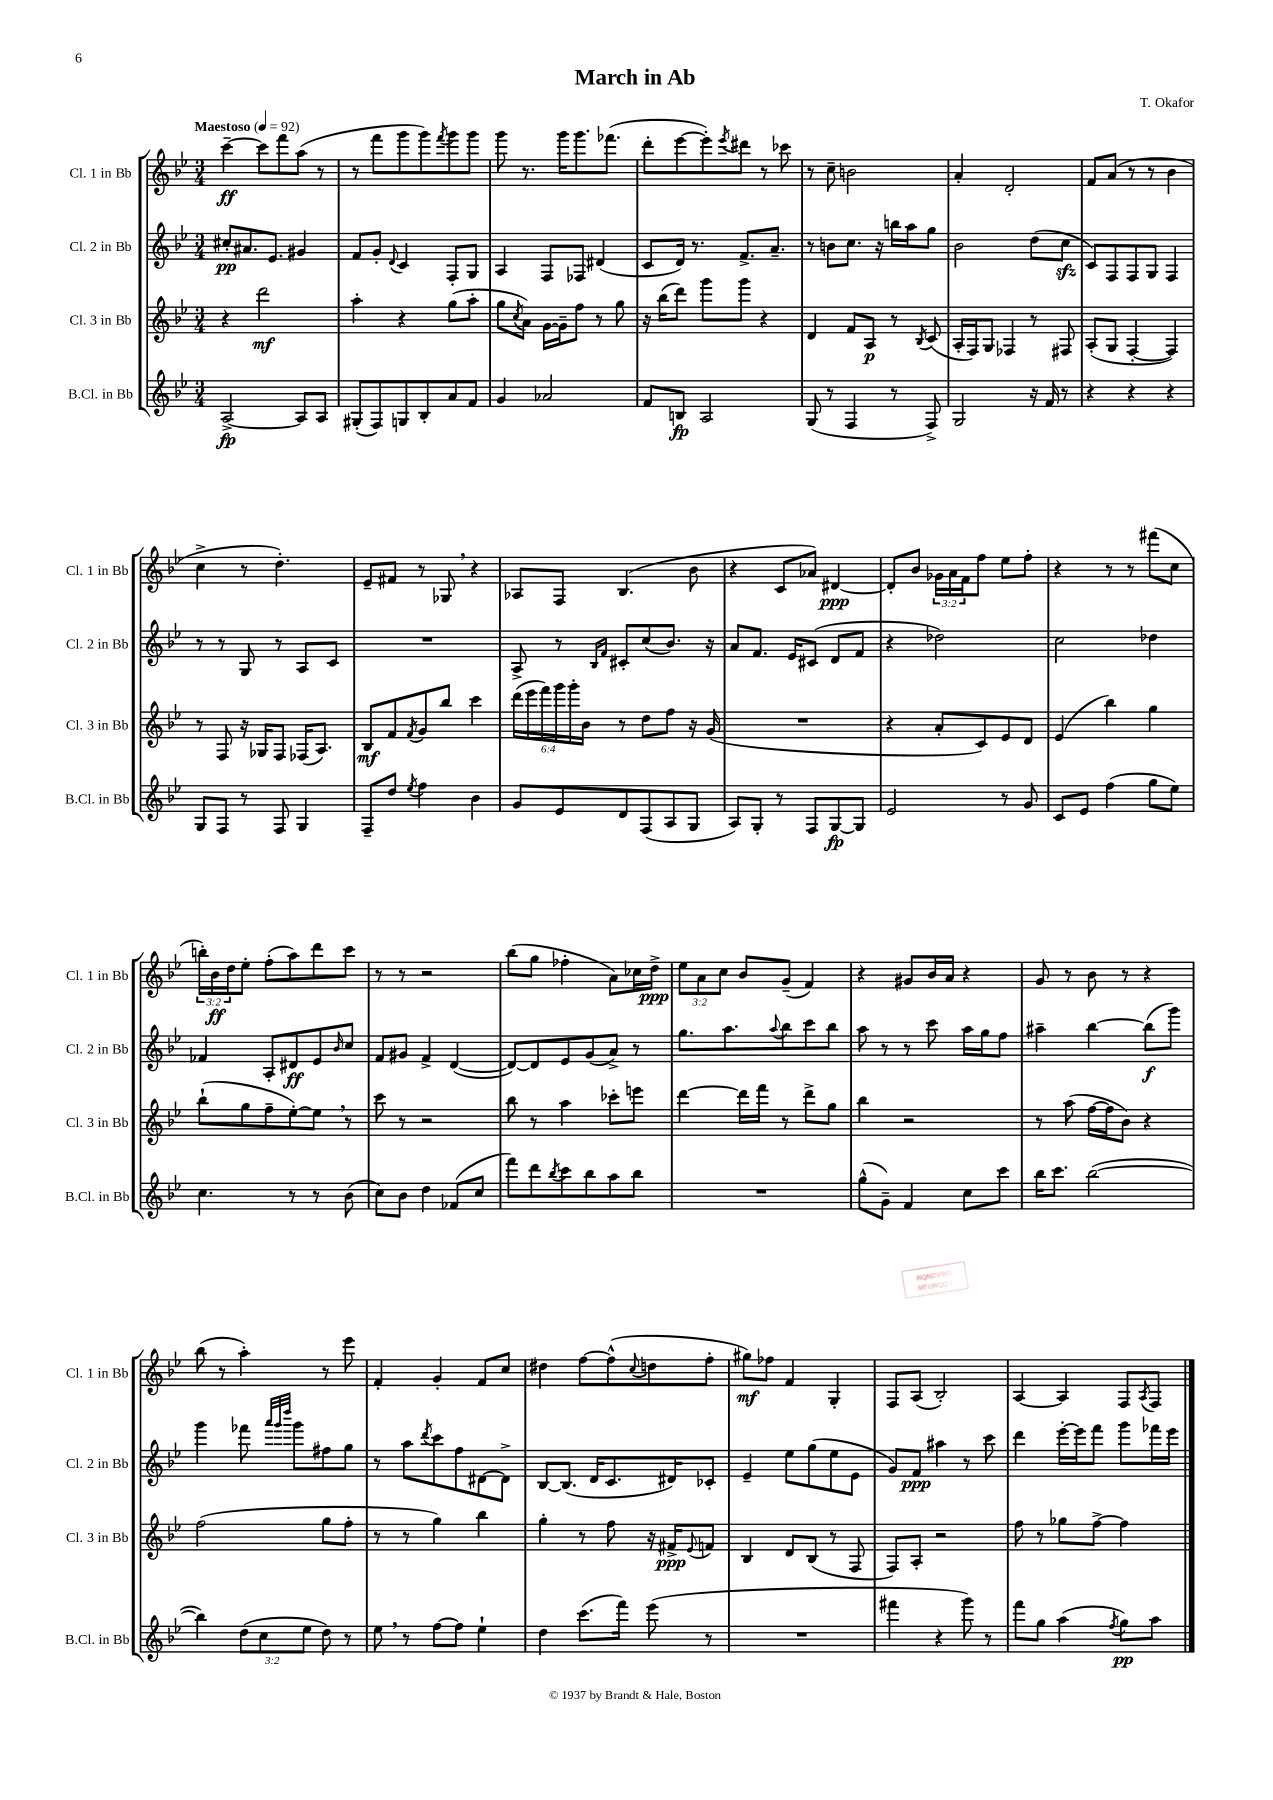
\header { title = "March in Ab" composer = "T. Okafor" }
<<
\new StaffGroup <<
\new Staff = "s0" \with { instrumentName = "Cl. 1 in Bb" shortInstrumentName = "Cl. 1 in Bb" } {
    \clef treble \key bes \major \numericTimeSignature \time 3/4 \override Staff.TupletNumber.text = #tuplet-number::calc-fraction-text \tempo "Maestoso" 4 = 92
    c'''4~--\ff c'''8 f'''8 a''8( r8 |
    r8 f'''8 g'''8 g'''8) \acciaccatura { f'''8 } g'''8 g'''8 |
    g'''8 r8. g'''16 g'''8. fes'''8.( |
    d'''8-. ees'''8~ ees'''8-.) \acciaccatura { ees'''8 } dis'''8 r8 ces'''8 |
    r8 c''8-- b'2 |
    a'4-. d'2-. |
    f'8 a'8( r8 r8 bes'4 |
    c''4-> r8 d''4.-.) |
    ees'8-- fis'8 r8 ges8 \breathe r4 |
    aes8 f8 bes4.( bes'8 |
    r4 c'8 aes'8) dis'4~\ppp |
    dis'8-. bes'8 \tuplet 3/2 { ges'16 a'16 f'16 } f''8 ees''8 f''8-. |
    r4 r8 r8 fis'''8( c''8 |
    \tuplet 3/2 { b''16-.) bes'16\ff d''16 } ees''8-. f''8-.( a''8) d'''8 c'''8 |
    r8 r8 r2 |
    bes''8( g''8 fes''4-. a'8) ces''16 d''16->\ppp |
    \tuplet 3/2 { ees''8 a'8 c''8 } bes'8 g'8--( f'4) |
    r4 gis'8 bes'16 a'16 r4 |
    g'8 r8 bes'8 r8 r4 |
    bes''8( r8 a''4-.) r8 ees'''8 |
    f'4-. g'4-. f'8 c''8 |
    dis''4 f''8~ f''8-^( \appoggiatura { c''8 } d''8 f''8-. |
    gis''8\mf) fes''8 f'4 g4-. |
    f8 a8( bes2-.) |
    a4~ a4 f8 \acciaccatura { a8 } f8 \bar "|." |
}
\new Staff = "s1" \with { instrumentName = "Cl. 2 in Bb" shortInstrumentName = "Cl. 2 in Bb" } {
    \clef treble \key bes \major \numericTimeSignature \time 3/4
    cis''8-.\pp ais'8. ees'8. gis'4 |
    f'8 g'8-. \appoggiatura { d'8 } c'4 f8-. g8 |
    a4 f8 fes8 dis'4( |
    c'8 d'16) r8. f'8.-> a'8.-- |
    r8 b'8 c''8. r16 b''16 a''16 g''8 |
    bes'2 d''8( c''8\sfz |
    c'8) f8 f8 g8 f4 |
    r8 r8 g8 r8 a8 c'8 |
    R2. |
    a8-> r8 \grace { bes16 f'16 } cis'8-. c''8( bes'8.) r16 |
    a'8 f'8. ees'16 cis'8( d'8 f'8 |
    r4 des''2) |
    c''2 des''4 |
    fes'4 a8-. dis'8\ff ees'8 \grace { bes'16 } c''8 |
    f'8 gis'8 f'4-> d'4~( |
    d'8~) d'8 ees'8 g'8( a'8->) r8 |
    g''8. a''8. \appoggiatura { a''8 } bes''8 c'''8 bes''8 |
    a''8 r8 r8 c'''8 a''16 g''16 f''8 |
    ais''4-- bes''4~ bes''8\f( g'''8) |
    g'''4 fes'''8 \grace { a'''32 g'''32 d''''32 } g'''8 fis''8 g''8 |
    r8 a''8 \acciaccatura { d'''8 } c'''8 f''8 dis'8~ dis'8-> |
    bes8~ bes8.( d'16 c'8. dis'16) ces'8-. |
    ees'4-- ees''8 g''8( ees''8 ees'8 |
    g'8) f'8\ppp ais''4 r8 c'''8 |
    d'''4 ees'''16~-. ees'''16 f'''8 g'''8 fes'''16 ees'''16 \bar "|." |
}
\new Staff = "s2" \with { instrumentName = "Cl. 3 in Bb" shortInstrumentName = "Cl. 3 in Bb" } {
    \clef treble \key bes \major \numericTimeSignature \time 3/4 \override Staff.TupletNumber.text = #tuplet-number::calc-fraction-text
    r4 d'''2\mf |
    a''4-. r4 g''8( a''8-. |
    g''8 \acciaccatura { c''8 } a'8) g'16~ g'16-- f''8 r8 g''8 |
    r16 bes''16( d'''8) g'''8 g'''8 r4 |
    d'4 f'8 a8\p r8 \acciaccatura { bes8 } c'8( |
    a16-. f16) g8 fes4 r8 fis8 |
    a8-.( g8 f4~-. f4) |
    r8 f8 r16 ges16 f8 fes16( a8.) |
    bes8\mf f'8 \acciaccatura { f'8 } g'8 bes''8 c'''4 |
    \tuplet 6/4 { d'''16( ees'''16 f'''16) g'''16 g'''16-. bes'16 } r8 d''8 f''8 r16 g'16( |
    R2. |
    r4 a'8-. c'8) ees'8 d'8 |
    ees'4( bes''4) g''4 |
    bes''8-!( g''8 f''8-- ees''8~-.) ees''8 \breathe r8 |
    c'''8 r8 r2 |
    bes''8 r8 a''4 ces'''8-. e'''8 |
    d'''4~ d'''16 f'''16 r8 d'''8-> g''8 |
    bes''4 r2 |
    r8 a''8( f''16~ f''16 bes'8) r4 |
    f''2( g''8 f''8-. |
    r8 r8 g''4) bes''4 |
    g''4-. r8 f''8 r16 fis'16->\ppp \appoggiatura { ees'8 } f'8 |
    bes4 d'8 bes8( r8 f8 |
    f8) a8-. r2 |
    f''8 r8 ges''8 f''8~-> f''4 \bar "|." |
}
\new Staff = "s3" \with { instrumentName = "B.Cl. in Bb" shortInstrumentName = "B.Cl. in Bb" } {
    \clef treble \key bes \major \numericTimeSignature \time 3/4 \override Staff.TupletNumber.text = #tuplet-number::calc-fraction-text
    a2~->\fp a8 a8 |
    gis8-.( f8) g8 bes8-. a'8 f'8 |
    g'4 aes'2 |
    f'8 b8\fp a2 |
    g8( r8 f4 r8 f8->) |
    g2 r16 f'16 r8 |
    r4 r4 r4 |
    g8 f8 r8 f8 g4 |
    f8-- d''8 \acciaccatura { ees''8 } f''4 bes'4 |
    g'8 ees'8 d'8 f8( a8 g8 |
    a8) g8-. r8 f8 g8~\fp g8 |
    ees'2 r8 g'8 |
    c'8 ees'8 f''4( g''8 ees''8) |
    c''4. r8 r8 bes'8( |
    c''8) bes'8 d''4 fes'8( c''8 |
    f'''8) d'''8 \acciaccatura { bes''8 } c'''8 bes''8 a''8 bes''8 |
    R2. |
    g''8-^( g'8--) f'4 c''8 c'''8 |
    bes''16 c'''8. bes''2~( |
    bes''4) \tuplet 3/2 { d''8( c''8 ees''8 } d''8) r8 |
    ees''8 \breathe r8 f''8~ f''8 ees''4-! |
    d''4 c'''8.( f'''16) ees'''8( r8 |
    R2. |
    fis'''4 r4 g'''8) r8 |
    f'''8 g''8 a''4( \acciaccatura { f''8 } g''8\pp) a''8 \bar "|." |
}
>>
>>
\layout { \context { \Score \remove "Bar_number_engraver" } }
